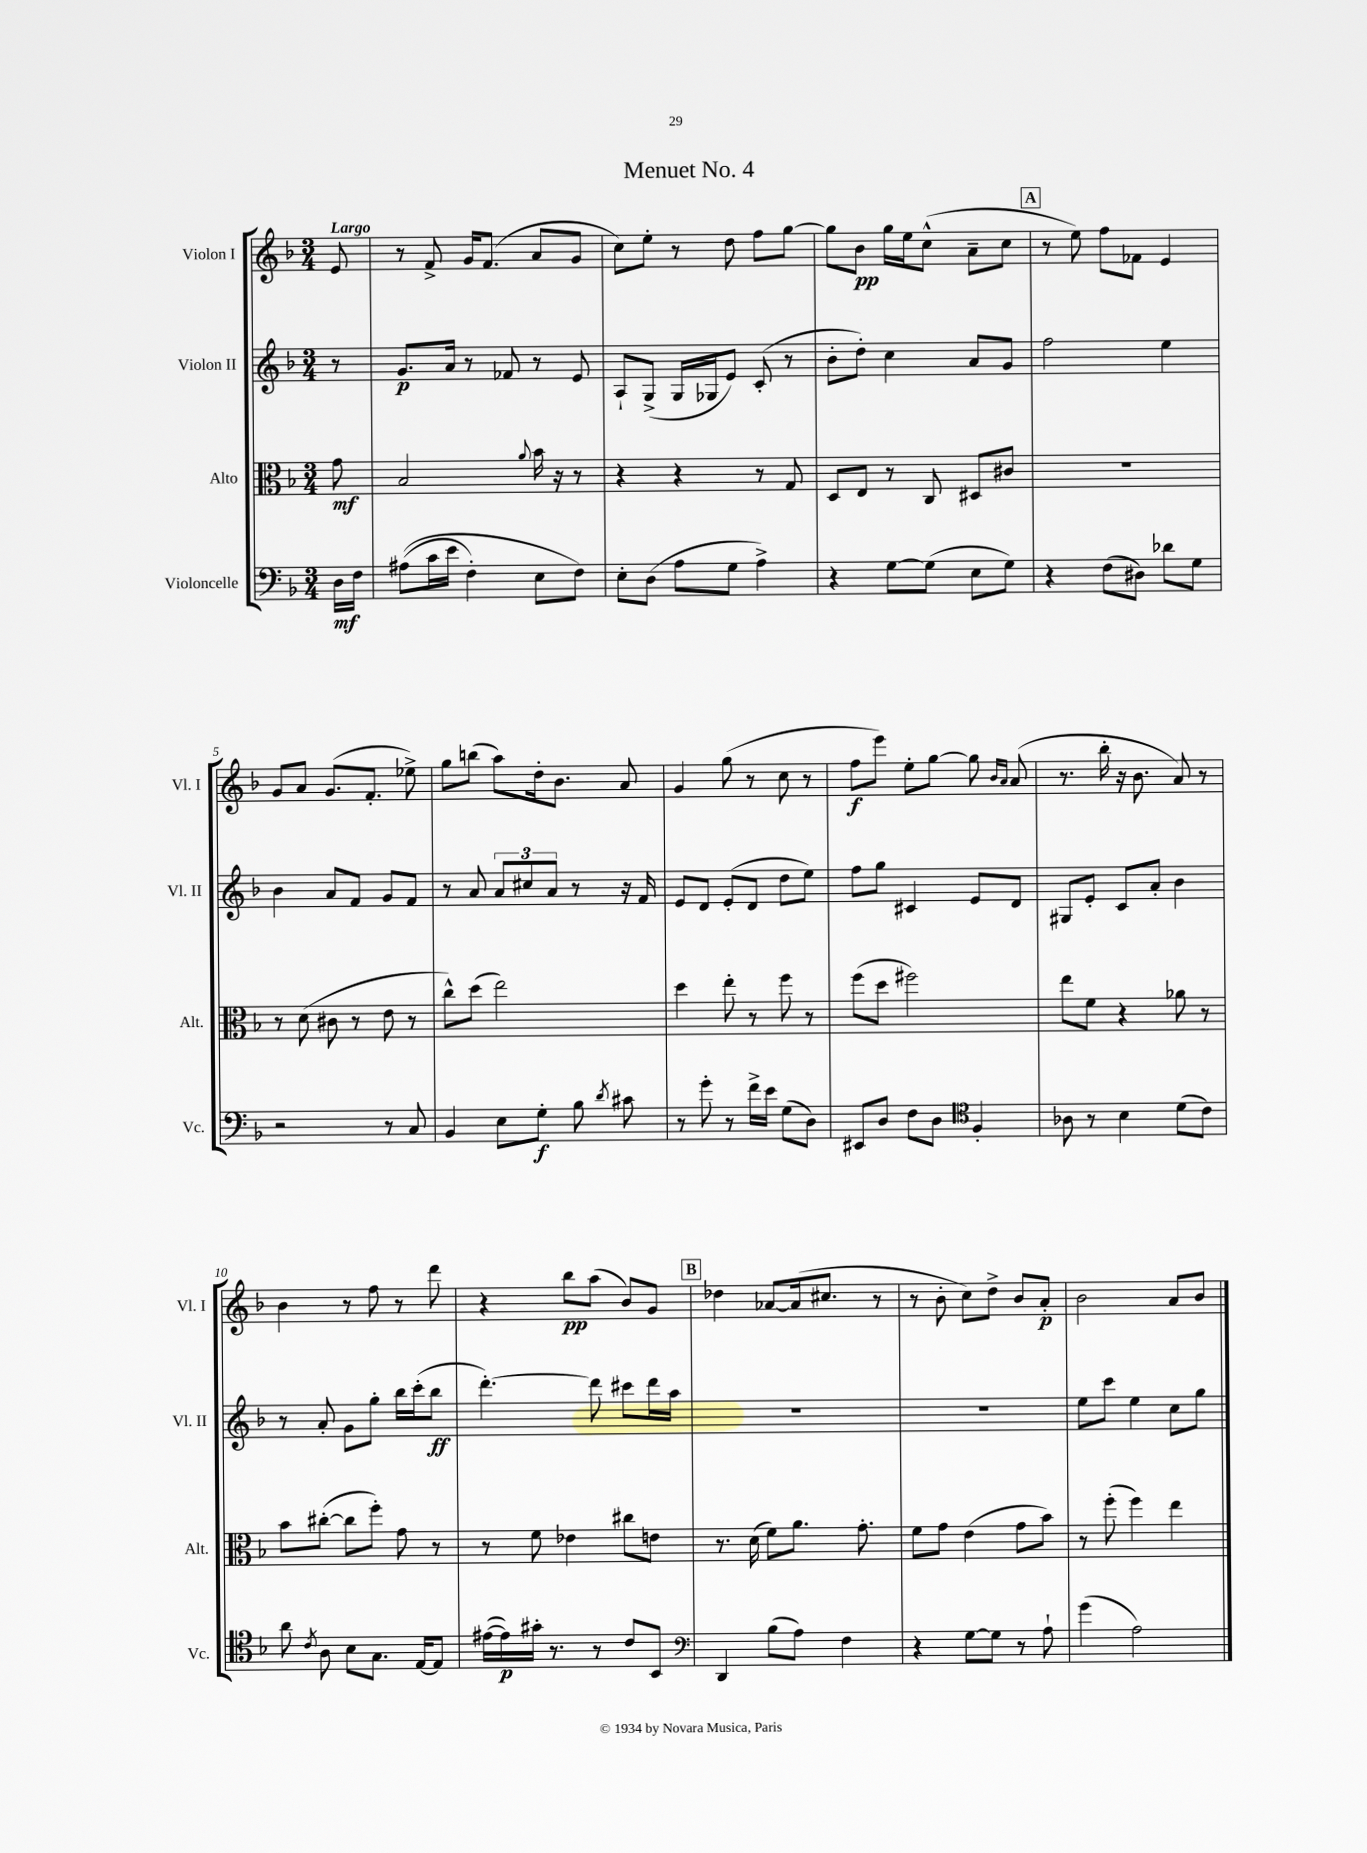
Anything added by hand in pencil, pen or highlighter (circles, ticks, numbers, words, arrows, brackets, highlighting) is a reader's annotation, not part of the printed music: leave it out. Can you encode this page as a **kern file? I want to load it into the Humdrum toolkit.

**kern	**kern	**kern	**kern
*staff4	*staff3	*staff2	*staff1
*clefF4	*clefC3	*clefG2	*clefG2
*k[b-]	*k[b-]	*k[b-]	*k[b-]
*M3/4	*M3/4	*M3/4	*M3/4
16D	8g	8r	8e
16F	.	.	.
=	=	=	=
&((8A#	2B-	8.g	8r
16c	.	.	8f^
16e	.	16a	.
4F')	.	8r	16g
.	.	.	(8.f
.	.	8f-	.
.	8qqa	.	.
8E	16b-	8r	8a
.	16r	.	.
8F&)	8r	8e	8g
=	=	=	=
8E'	4r	8A`	8cc)
(8D	.	(8G^	8ee'
8A	4r	16G	8r
.	.	16G-	.
8G	.	8e)	8dd
4A^)	8r	(8c'	8ff
.	8G	8r	[8gg
=	=	=	=
4r	8D	8b-'	8gg]
.	8E	8dd')	8b-
[8G	8r	4cc	16gg
.	.	.	16ee
(8G]	8C	.	(8cc^^
8E	8D#	8a	8a~
8G)	8c#	8g	8cc
=	=	=	=
4r	2.r	2ff	8r
.	.	.	8ee)
(8F	.	.	8ff
8D#)	.	.	8f-
8d-	.	4ee	4e
8G	.	.	.
=	=	=	=
2r	8r	4b-	8g
.	(8d	.	8a
.	8c#	8a	(8.g
.	8r	8f	.
.	.	.	8.f'
8r	8e	8g	.
8C	8r	8f	8ee-^)
=	=	=	=
4BB-	8cc^^)	8r	8gg
.	(8dd	8a	(8bb
8E	2ee)	12a	8aa)
.	.	12cc#	.
8G'	.	.	16dd'
.	.	12a	.
.	.	.	8.b-
8B-	.	8r	.
8qd	.	.	.
8c#	.	16r	8a
.	.	16f	.
=	=	=	=
8r	4dd	8e	4g
8g'	.	8d	.
8r	8ee'	(8e'	(8gg
16f^	8r	8d	8r
16e	.	.	.
(8G	8ff	8dd	8cc
8D)	8r	8ee)	8r
=	=	=	=
8EE#	(8ff	8ff	8ff
8D	8dd	8gg	8eee)
8F	2ff#)	4c#	8ee'
8D	.	.	[8gg
*clefC4	*	*	*
4F'	.	8e	8gg]
.	.	.	16qqb-
.	.	.	16qqa
.	.	8d	(8a
=	=	=	=
8A-	8ee	8G#	8.r
8r	8f	8e'	.
.	.	.	16bb-'
4B-	4r	8c	16r
.	.	.	8.b-
.	.	8a'	.
(8d	8a-	4b-	8a)
8c)	8r	.	8r
=	=	=	=
8a	8b-	8r	4b-
8qc	.	.	.
8A	([8cc#'	8a'	.
8B-	8cc#]	8g	8r
8.G	8ff')	8gg'	8ff
.	8g	16bb-	8r
[16E	.	(16ccc'	.
8E]	8r	8bb-	8ddd
=	=	=	=
([16e#	8r	[4.ddd')	4r
16e#])	.	.	.
16g#'	8f	.	.
8.r	.	.	.
.	4e-	.	8bb-
8r	.	8ddd]	(8aa
8c	8cc#	8ccc#	8b-)
8BB-	8e	16ddd	8g
.	.	16aa	.
=	=	=	=
*clefF4	*	*	*
4DD	8.r	2.r	4dd-
.	(16d	.	.
(8B-	8f)	.	[8a-
8A)	8.a	.	(16a-]
.	.	.	8.cc#
4F	.	.	.
.	8.g'	.	.
.	.	.	8r
=	=	=	=
4r	8f	2.r	8r
.	8g	.	8b-'
[8G	(4e	.	8cc)
8G]	.	.	8dd^
8r	8g	.	8b-
8A`	8b-)	.	8a'
=	=	=	=
(4g	8r	8ee	2b-
.	(8ff'	8ccc	.
2A)	4ff)	4ee	.
.	4ee	8cc	8a
.	.	8gg	8b-
==	==	==	==
*-	*-	*-	*-
